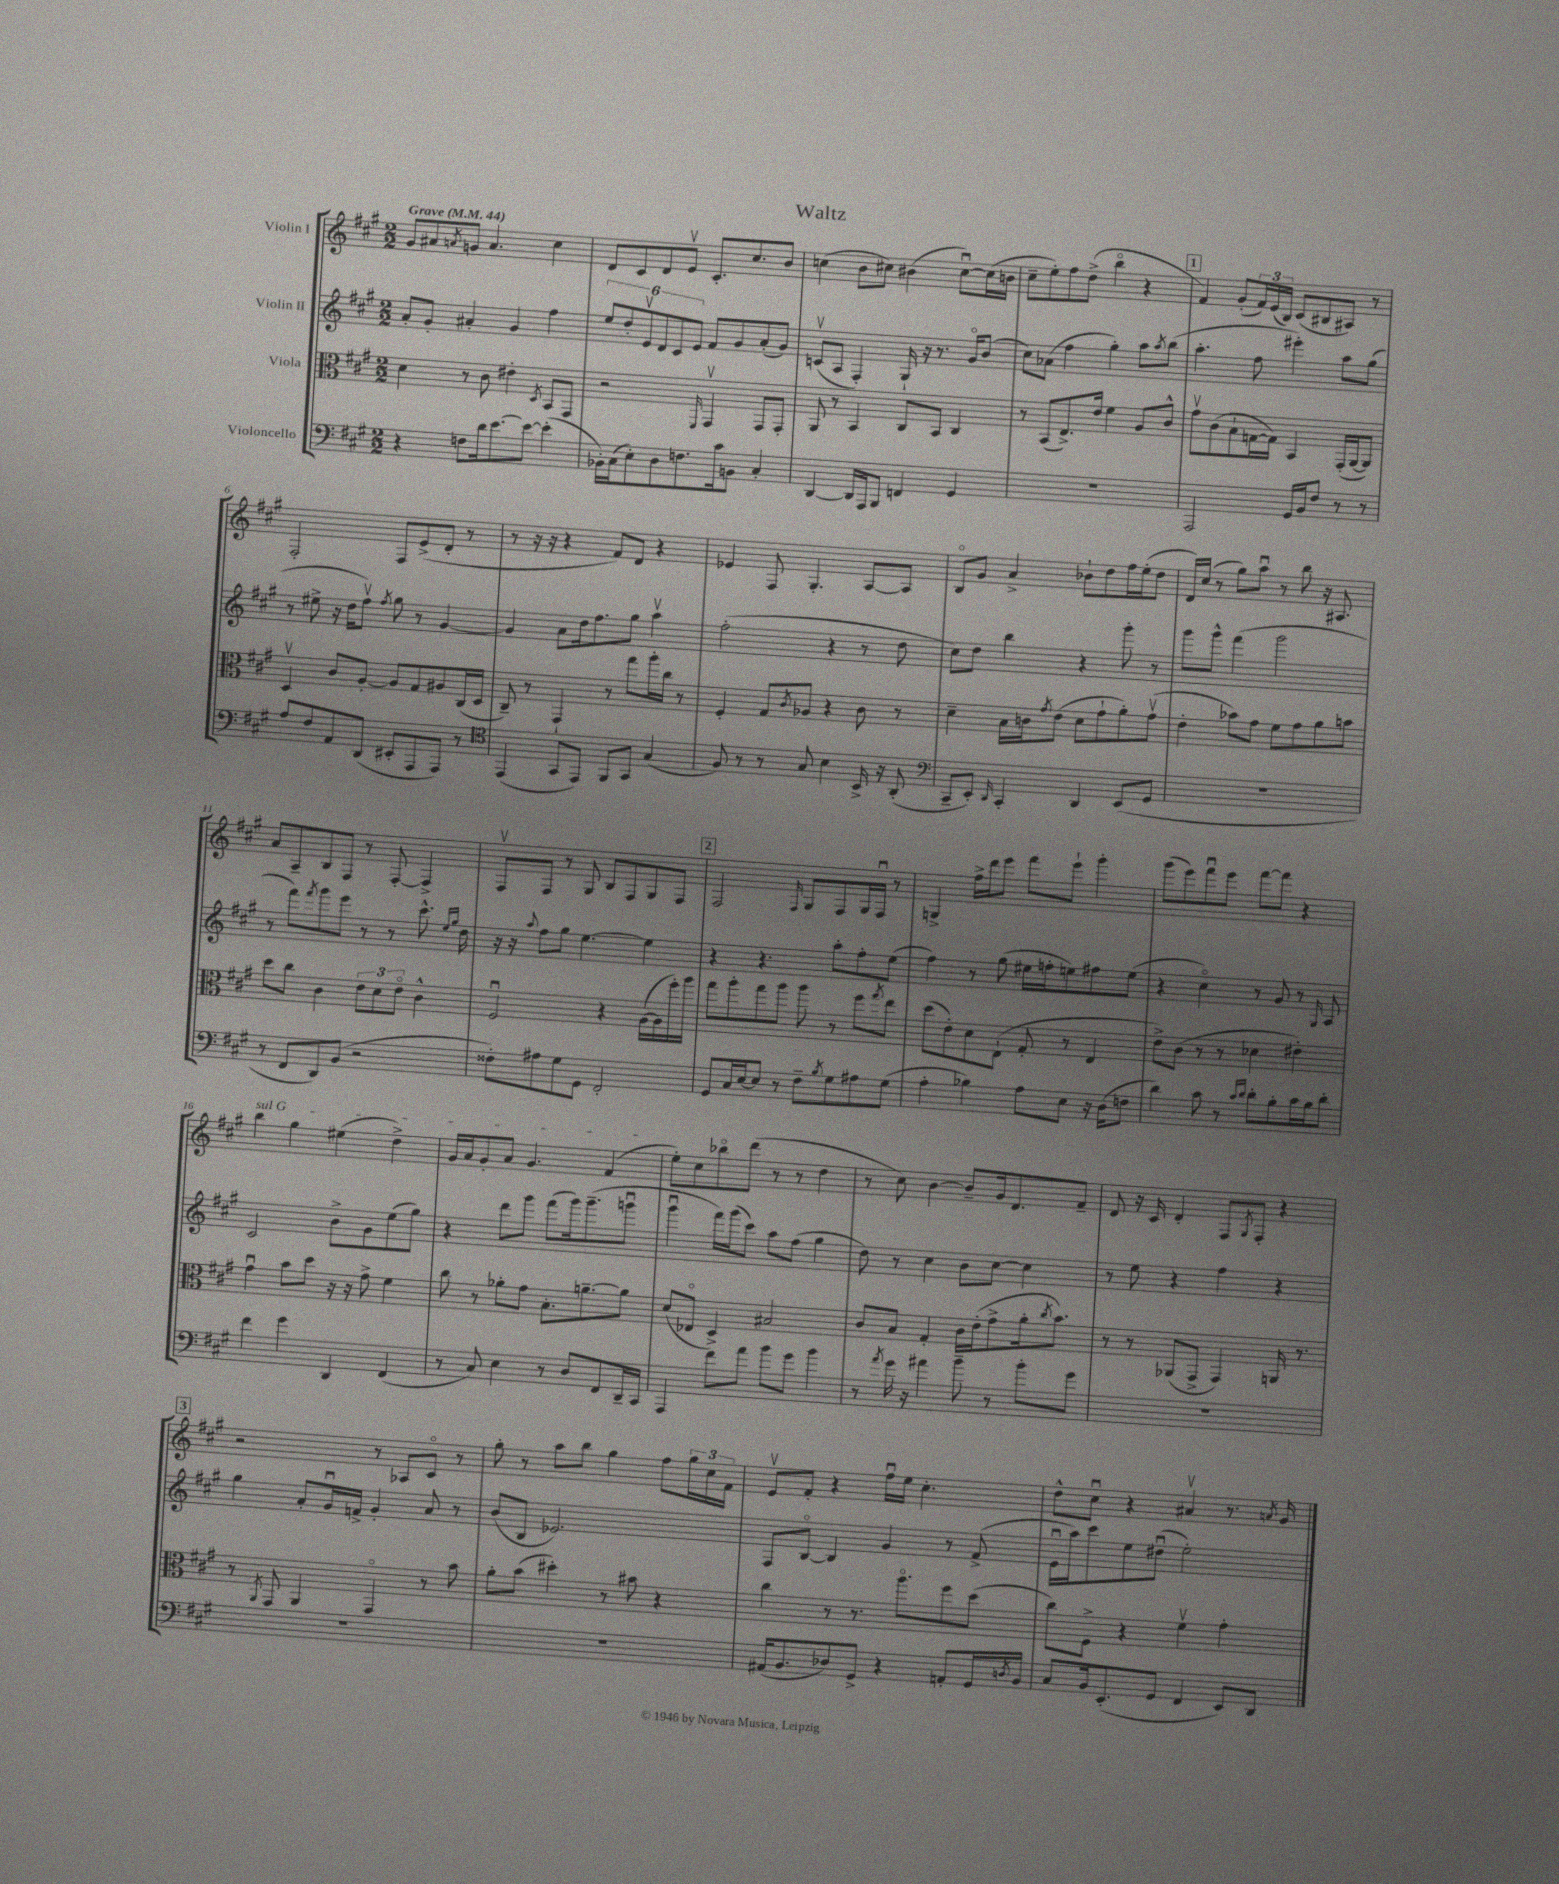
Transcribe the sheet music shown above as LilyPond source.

\header { title = "Waltz" }
<<
\new StaffGroup <<
\new Staff = "s0" \with { instrumentName = "Violin I" } {
    \clef treble \key a \major \numericTimeSignature \time 2/2 \tempo "Grave" 4 = 44
    gis'8 ais'8 \acciaccatura { a'8 } g'8 a'4. cis''4 |
    d'8 cis'8 d'8 e'8\upbow cis'8.-. cis''8. b'8 |
    c''4( b'8 cis''8) bis'4( cis''8~\downbow) cis''16( b'16 |
    cis''8-- e''8-.) fis''8 d''8->( b''4\flageolet r4 |
    \mark \markup { \box "1" } fis'4) gis'8-.( \tuplet 3/2 { fis'16) e'16( b16) } cis'8( bis8 ais8) r8 |
    fis2-. fis8 e'8->( d'8-. r8 |
    r8 r16 r16 r4 fis'8) d'8 r4 |
    ees'4 fis8 gis4.-. a8~ a8 |
    b8\flageolet gis'8 a'4-> bes'8-! d''8 fis''16 e''16-.( d''8 |
    d'16) cis''16( r8 gis''8) a''8\downbow r8 b''8 r16 ais8. |
    a'8 a8-- b8 fis8 r8 fis8~-. fis4-> |
    fis8\upbow fis8 r8 gis8 b8 fis8 gis8 fis8 |
    \mark \markup { \box "2" } fis2 \grace { fis16 } gis8 fis8 gis16 fis16\downbow r8 |
    g4-> fis''16-> d'''16 e'''8 fis'''8 e'''8-! gis'''4-. |
    gis'''8( e'''8) fis'''8\downbow e'''8 fis'''8~ fis'''8 r4 |
    \once \override TextSpanner.bound-details.left.text = \markup { \italic "sul G" } b''4\startTextSpan gis''4 eis''4( d''4->) |
    gis'16 a'16 gis'8-. a'8 gis'4. fis'4\stopTextSpan( |
    e''8-.) cis''8 bes''8\flageolet d'''8( r8 r8 d''4 |
    r8 cis''8) b'4~ b'8-- gis'16 d'8. fis'8-- |
    d'8 r16 cis'16 d'4-. fis8 \acciaccatura { gis8 } fis8-. r4 |
    \mark \markup { \box "3" } r2 r8 aes8 cis'8\flageolet r8 |
    gis''8-. r8 a''8 b''8 gis''4 fis''8 \tuplet 3/2 { gis''16 cis''16 fis'16 } |
    e'8\upbow fis'8-. r4 fis''16\downbow e''16 cis''4.-. |
    d''8-^ cis''8\downbow r4 ais'4\upbow r8. \acciaccatura { a'8 } gis'16 \bar "|." |
}
\new Staff = "s1" \with { instrumentName = "Violin II" } {
    \clef treble \key a \major \numericTimeSignature \time 2/2
    a'8-. gis'8-. ais'4-. gis'4 fis''4 |
    \tuplet 6/4 { e''8 d''8-. e'8\upbow d'8 cis'8 e'8 } fis'8 gis'8 a'8-.( gis'8) |
    c'8\upbow( a8 fis4-.) gis16-! r16 r8. gis'16\flageolet b'8( |
    cis''8) aes'8( fis''4 gis''4-.) a''8 \acciaccatura { a''8 } b''8( |
    \mark \markup { \box "1" } a''4.-. fis''8 eis'''4-.) a''8 gis''8( |
    r8 eis''8-> r16 d''16 fis''8\upbow) \acciaccatura { fis''8 } gis''8 r8 gis'4~ |
    gis'4 a'8 d''16 fis''8. gis''8 a''4\upbow |
    fis''2-.( r4 r8 d''8 |
    cis''8) d''8 b''4 r4 gis'''8-. r8 |
    gis'''8 gis'''8-^ fis'''4( gis'''2 |
    r8 fis'''8) \acciaccatura { fis'''8 } gis'''8 e'''8 r8 r8 cis'''8.-^ \grace { e''16 gis''16 } d''16 |
    r16 r16 \appoggiatura { a''8 } fis''8 gis''8 e''4.~ e''4 |
    \mark \markup { \box "2" } r4 r4. a''8-. fis''8-. e''8( |
    fis''4) r8 gis''8( eis''16 f''16-. e''8) fis''8 e''8( |
    r4 cis''4\flageolet) r8 gis'8 r8 \grace { gis16 } a8 |
    cis'2 b'8-> gis'8 e''8( gis''8) |
    r4 d'''8 gis'''8 fis'''8( gis'''16) gis'''8.--( g'''8\downbow |
    gis'''4\downbow fis'''16) gis'''16( cis'''8) a''8 fis''8( gis''4 |
    d''8) r8 cis''4 b'8 cis''8~ cis''4 |
    r8 e''8 r4 fis''4 r4 |
    \mark \markup { \box "3" } gis''4 a'8-. gis'16\downbow f'16-> gis'4-. a'8 r8 |
    b'8( b8 ees'2.) |
    fis8 b8~\flageolet b4 gis'4 r8 fis'8->( |
    e'16\downbow a''16) cis'''8 e''8 dis''8\downbow( e''2-.) \bar "|." |
}
\new Staff = "s2" \with { instrumentName = "Viola" } {
    \clef alto \key a \major \numericTimeSignature \time 2/2
    d'4 r8 cis'8 eis'4-. \acciaccatura { d8 } b,8 gis,8 |
    r2 \grace { fis,16 } gis,4\upbow gis,8 gis,8-. |
    a,8 r8 b,4 cis8 b,8 cis4 |
    r8 b,8( e8.->) e'16 fis'4 a8 cis'8-^ |
    \mark \markup { \box "1" } gis'8\upbow cis'8( b8-! g16~ g16) b,4 gis,16-.( a,16~ a,8) |
    d4\upbow cis'8 a8~-. a8 gis8 ais8 cis16( d16 |
    cis8--) r8 gis,4-! r8 gis''8 a''16-. cis''16 r8 |
    fis4-. gis8 \acciaccatura { cis'8 } aes8 r4 cis'8 r8 |
    d'4-- b16 c'16 \acciaccatura { gis'8 } e'8( d'8 gis'8-! a'8-.) gis'8\upbow( |
    e'4-. bes'8) gis'8 fis'8 gis'8 a'8 b'8 |
    d''8 cis''8 cis'4 \tuplet 3/2 { e'8 d'8 e'8\flageolet } cis'4-^ |
    fis2\downbow r4 a16~( a16 fis''16-.) a''16 |
    \mark \markup { \box "2" } gis''8 a''8-. gis''8 a''8 a''8 r8 fis''8 \acciaccatura { gis''8 } e''8 |
    d''8( e'8-.) d'8 e8-!( gis8-. r8 e4 |
    e'8->) cis'8( r8 r8 des'4 eis'4-.) |
    gis'4\downbow b'8 d''8 r16 r16 gis'8-> fis'4 |
    cis''8 r8 aes'8-. gis'8 b8.-. a'8.~-- a'8 |
    d'8( ees8\flageolet d4->) bis2 |
    cis'8 b8 gis4-. cis'16 e'16-.( gis'8-> a'16-. \acciaccatura { cis''8 } b'8.) |
    r8 r8 aes,8( gis,8-> gis,4) a,16 r8. |
    \mark \markup { \box "3" } r8 \acciaccatura { a,8 } gis,8 a,4 gis,4\flageolet r8 b'8 |
    a'8-. b'8( dis''4-.) r8 bis'8 r4 |
    cis''4 r8 r8. a''8.\flageolet fis''8 d''8( |
    cis''8) fis8-> r4 fis'4\upbow gis'4-. \bar "|." |
}
\new Staff = "s3" \with { instrumentName = "Violoncello" } {
    \clef bass \key a \major \numericTimeSignature \time 2/2
    r4 f8 d'16 e'8.~ e'8~ e'4-.( |
    bes,16-.) cis16( e8-.) d8 f8. cis'16 b,8 cis4-. |
    d,4~ d,16 a,,16 b,,8 f,4 gis,4 |
    R1 |
    \mark \markup { \box "1" } a,,2 gis,16 b,16 fis8 r8 r8 |
    a8 fis8 a,8 d,8( eis,8-. a,,8 a,,8) r8 |
    \clef tenor e,4( gis,8 e,8) fis,8 gis,8 gis4( |
    fis8) r8 r8 gis8 b4 b,16-> r16 a,8-.( |
    \clef bass cis,8-- e,8-.) \grace { d,16 } cis,4-. d,4 e,8( gis,8 |
    R1 |
    r8 fis,8 d,8) b,8( r2 |
    fisis8-.) ais8 gis8 gis,8 fis,2-. |
    \mark \markup { \box "2" } gis,8 cis16 e16~ e8 r8 fis8-- \acciaccatura { b8 } gis8 ais8 gis8( |
    a4-. bes4) a8 e8 r16 d16( f8 |
    d'4) cis'8 r8 \grace { cis'16 d'16 } d'8-. b8-. cis'16 b16 d'8-. |
    fis'4 gis'4 d,4 fis,4( |
    r8 cis8) e4 r8 d8 fis,8 d,16-- cis,16 |
    a,,4 fis'8 a'8 b'8 gis'8 b'4 |
    r8 \acciaccatura { a'8 } gis'16 r16 ais'4 b'8-- r8 b'8-. gis'8 |
    R1 |
    \mark \markup { \box "3" } R1 |
    R1 |
    ais,16( b,8. des8) gis,8-> r4 a,8-. gis,16 \acciaccatura { d8 } b,16 |
    cis8 b,16 e,8.-.( gis,8 fis,4 e,8) d,8 \bar "|." |
}
>>
>>
